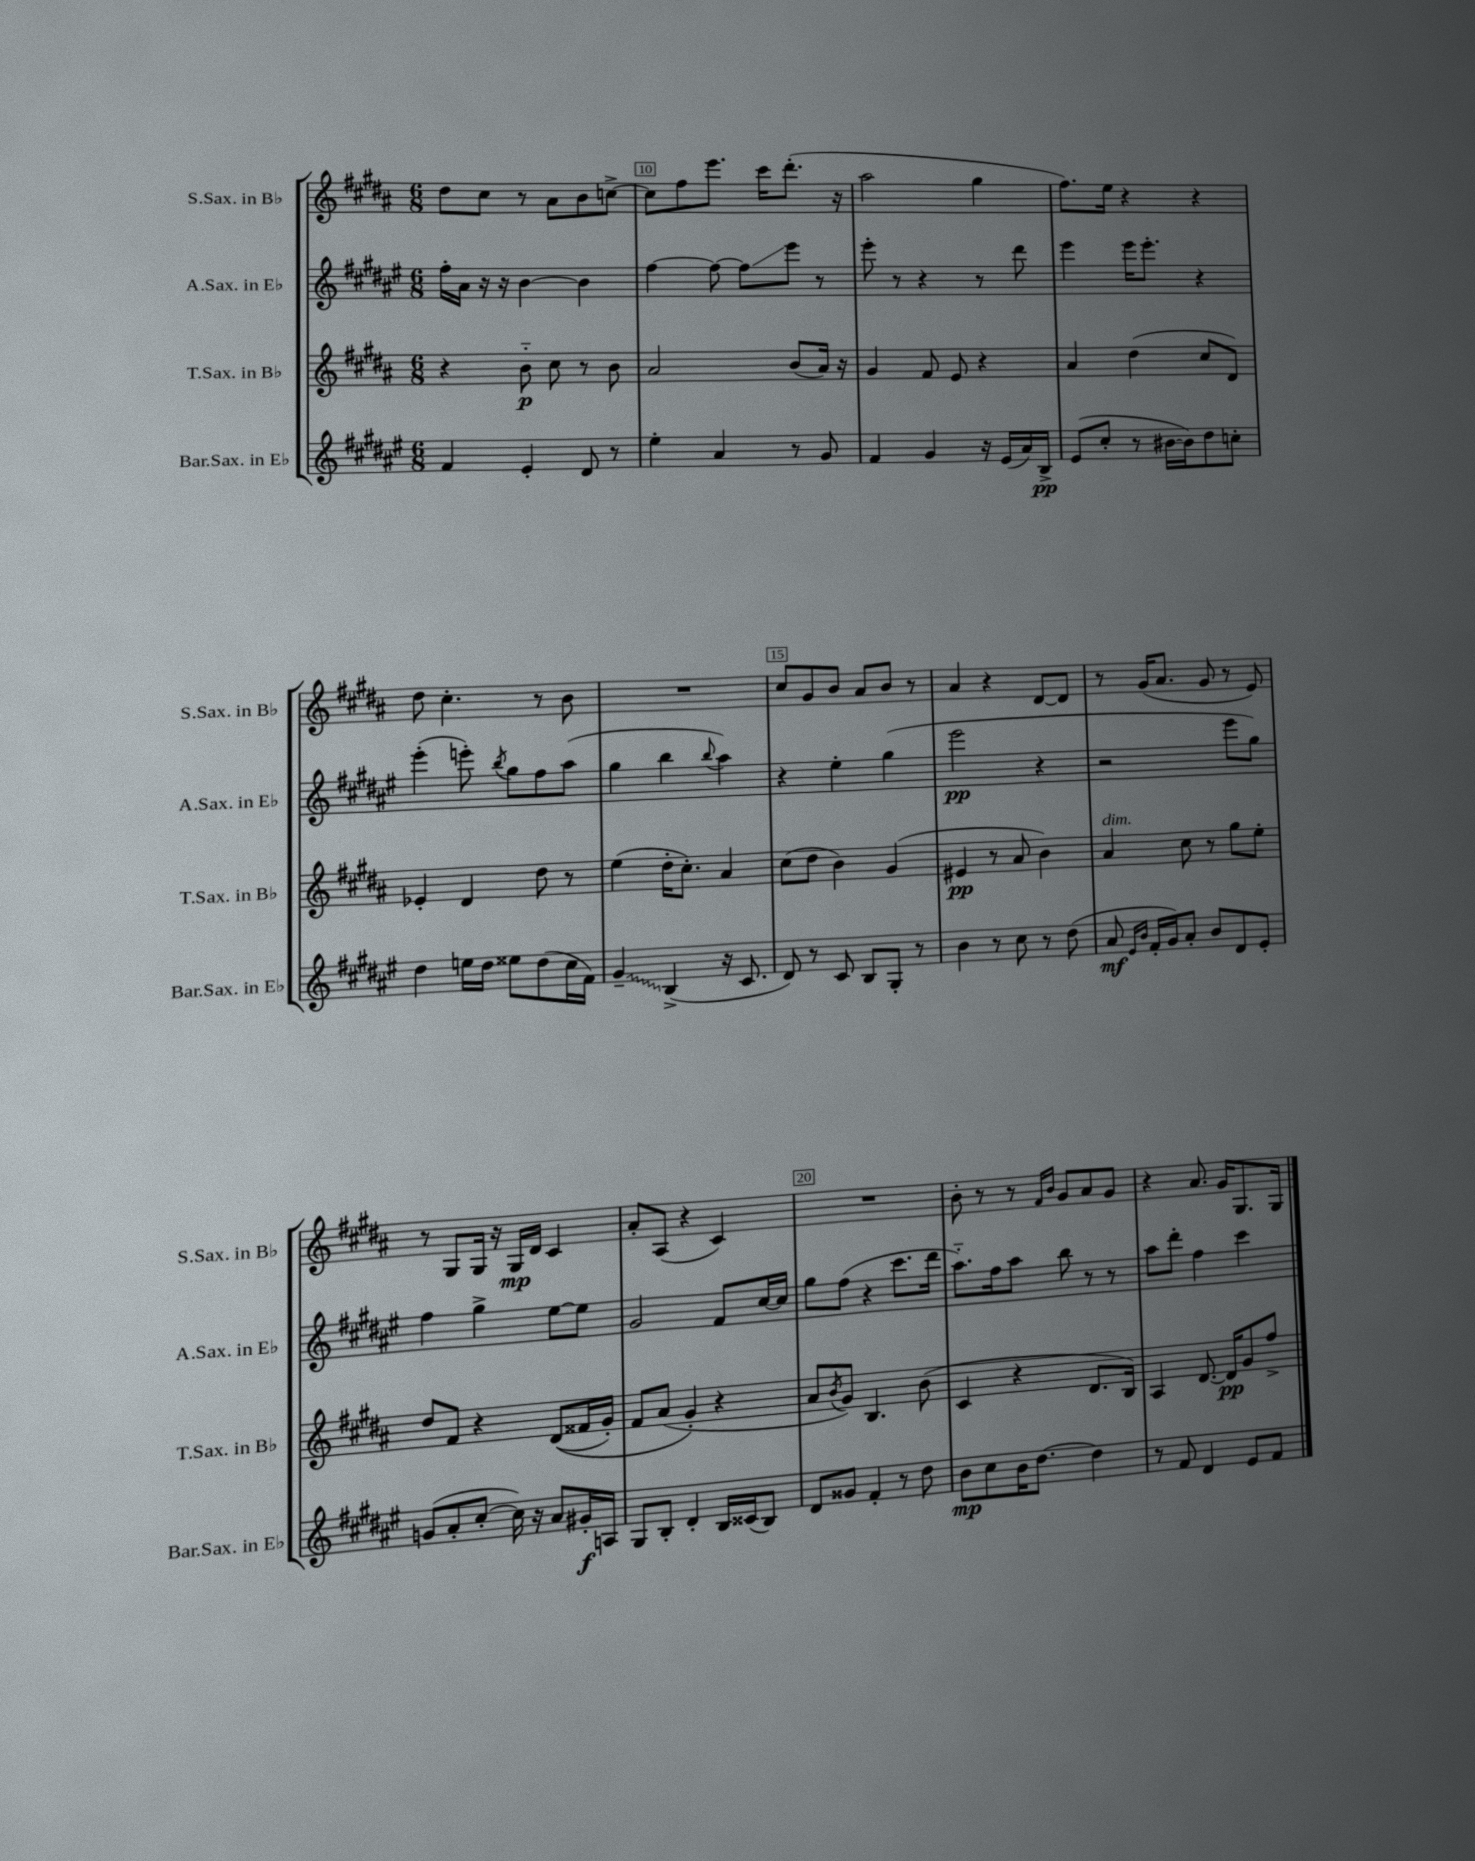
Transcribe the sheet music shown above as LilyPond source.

<<
\new StaffGroup <<
\new Staff = "s0" \with { instrumentName = "S.Sax. in Bb" shortInstrumentName = "S.Sax. in Bb" } {
    \clef treble \key b \major \numericTimeSignature \time 6/8
    dis''8 cis''8 r8 ais'8 b'8 c''8~-> |
    c''8 fis''8 e'''8. cis'''16 dis'''8.-.( r16 |
    ais''2 gis''4 |
    fis''8.) e''16 r4 r4 |
    dis''8 cis''4.-. r8 b'8 |
    R2. |
    cis''8 gis'8 b'8 ais'8 b'8 r8 |
    ais'4 r4 dis'8~ dis'8 |
    r8 gis'16( ais'8. gis'8 r8 e'8) |
    r8 gis8 gis16 r16 gis16\mp dis'16 cis'4 |
    ais'8-. ais8( r4 cis'4) |
    R2. |
    b'8-. r8 r8 \grace { fis'16 b'16 } gis'8 ais'8 gis'8 |
    r4 ais'8. gis'16 gis8. gis16 \bar "|." |
}
\new Staff = "s1" \with { instrumentName = "A.Sax. in Eb" shortInstrumentName = "A.Sax. in Eb" } {
    \clef treble \key fis \major \numericTimeSignature \time 6/8
    fis''16-. ais'16 r16 r16 b'4~ b'4 |
    fis''4~ fis''8~ fis''8\glissando eis'''8 r8 |
    eis'''8-. r8 r4 r8 dis'''8 |
    eis'''4 eis'''16 eis'''8.-. r4 |
    eis'''4-.( e'''8-.) \acciaccatura { b''8 } gis''8 fis''8 ais''8( |
    gis''4 b''4 \appoggiatura { b''8 } ais''4) |
    r4 eis''4-. gis''4( |
    eis'''2\pp r4 |
    r2 eis'''8 gis''8) |
    fis''4 gis''4-> eis''8~ eis''8 |
    gis'2 fis'8 cis''16~ cis''16 |
    gis''8 fis''8( r4 cis'''8. dis'''16 |
    ais''8.-_) fis''16 ais''8 b''8 r8 r8 |
    ais''8 dis'''8-. fis''4 cis'''4 \bar "|." |
}
\new Staff = "s2" \with { instrumentName = "T.Sax. in Bb" shortInstrumentName = "T.Sax. in Bb" } {
    \clef treble \key b \major \numericTimeSignature \time 6/8
    r4 b'8-_\p cis''8 r8 b'8 |
    ais'2 b'8( ais'16) r16 |
    gis'4 fis'8 e'8 r4 |
    ais'4 dis''4( cis''8 dis'8) |
    ees'4-. dis'4 dis''8 r8 |
    e''4( dis''16-. cis''8.-.) ais'4 |
    cis''8( dis''8 b'4) gis'4( |
    eis'4\pp r8 ais'8 b'4) |
    ais'4^\markup { \italic "dim." } cis''8 r8 gis''8 e''8-. |
    dis''8 fis'8 r4 dis'8(\( fisis'16 gis'16-.) |
    fis'8 ais'8( gis'4-.\) r4 |
    ais'8 \acciaccatura { b'8 } gis'8) b4. b'8( |
    cis'4 r4 dis'8. b16) |
    ais4 dis'8.~ dis'16\pp gis'8 fis''8-> \bar "|." |
}
\new Staff = "s3" \with { instrumentName = "Bar.Sax. in Eb" shortInstrumentName = "Bar.Sax. in Eb" } {
    \clef treble \key fis \major \numericTimeSignature \time 6/8
    fis'4 eis'4-. dis'8 r8 |
    eis''4-. ais'4 r8 gis'8 |
    fis'4 gis'4 r16 eis'16( ais'16) b16->\pp |
    eis'8( cis''8-. r8 bis'16~ bis'16) dis''8 c''8-. |
    dis''4 e''16 dis''16 eisis''8 dis''8( cis''16 fis'16) |
    \once \override Glissando.style = #'zigzag gis'4--\glissando b4->( r16 cis'8. |
    dis'8) r8 cis'8 b8 gis8-. r8 |
    b'4 r8 cis''8 r8 dis''8( |
    ais'8\mf \grace { eis'16 b'16 } fis'16-. gis'16) ais'8-. b'8 dis'8 eis'8-. |
    g'8( ais'8-. cis''8~-. cis''16) r16 ais'8 gis'16-.\f a16 |
    gis8 b8-. dis'4-. b16 cisis'16( b8) |
    dis'8 gisis'8 fis'4-. r8 dis''8 |
    b'8\mp cis''8 b'16 dis''8.~ dis''4 |
    r8 fis'8 dis'4 eis'8 fis'8 \bar "|." |
}
>>
>>
\layout { \context { \Score currentBarNumber = #9 \override BarNumber.break-visibility = ##(#f #t #t) barNumberVisibility = #(every-nth-bar-number-visible 5) \override BarNumber.stencil = #(make-stencil-boxer 0.1 0.3 ly:text-interface::print) } }
